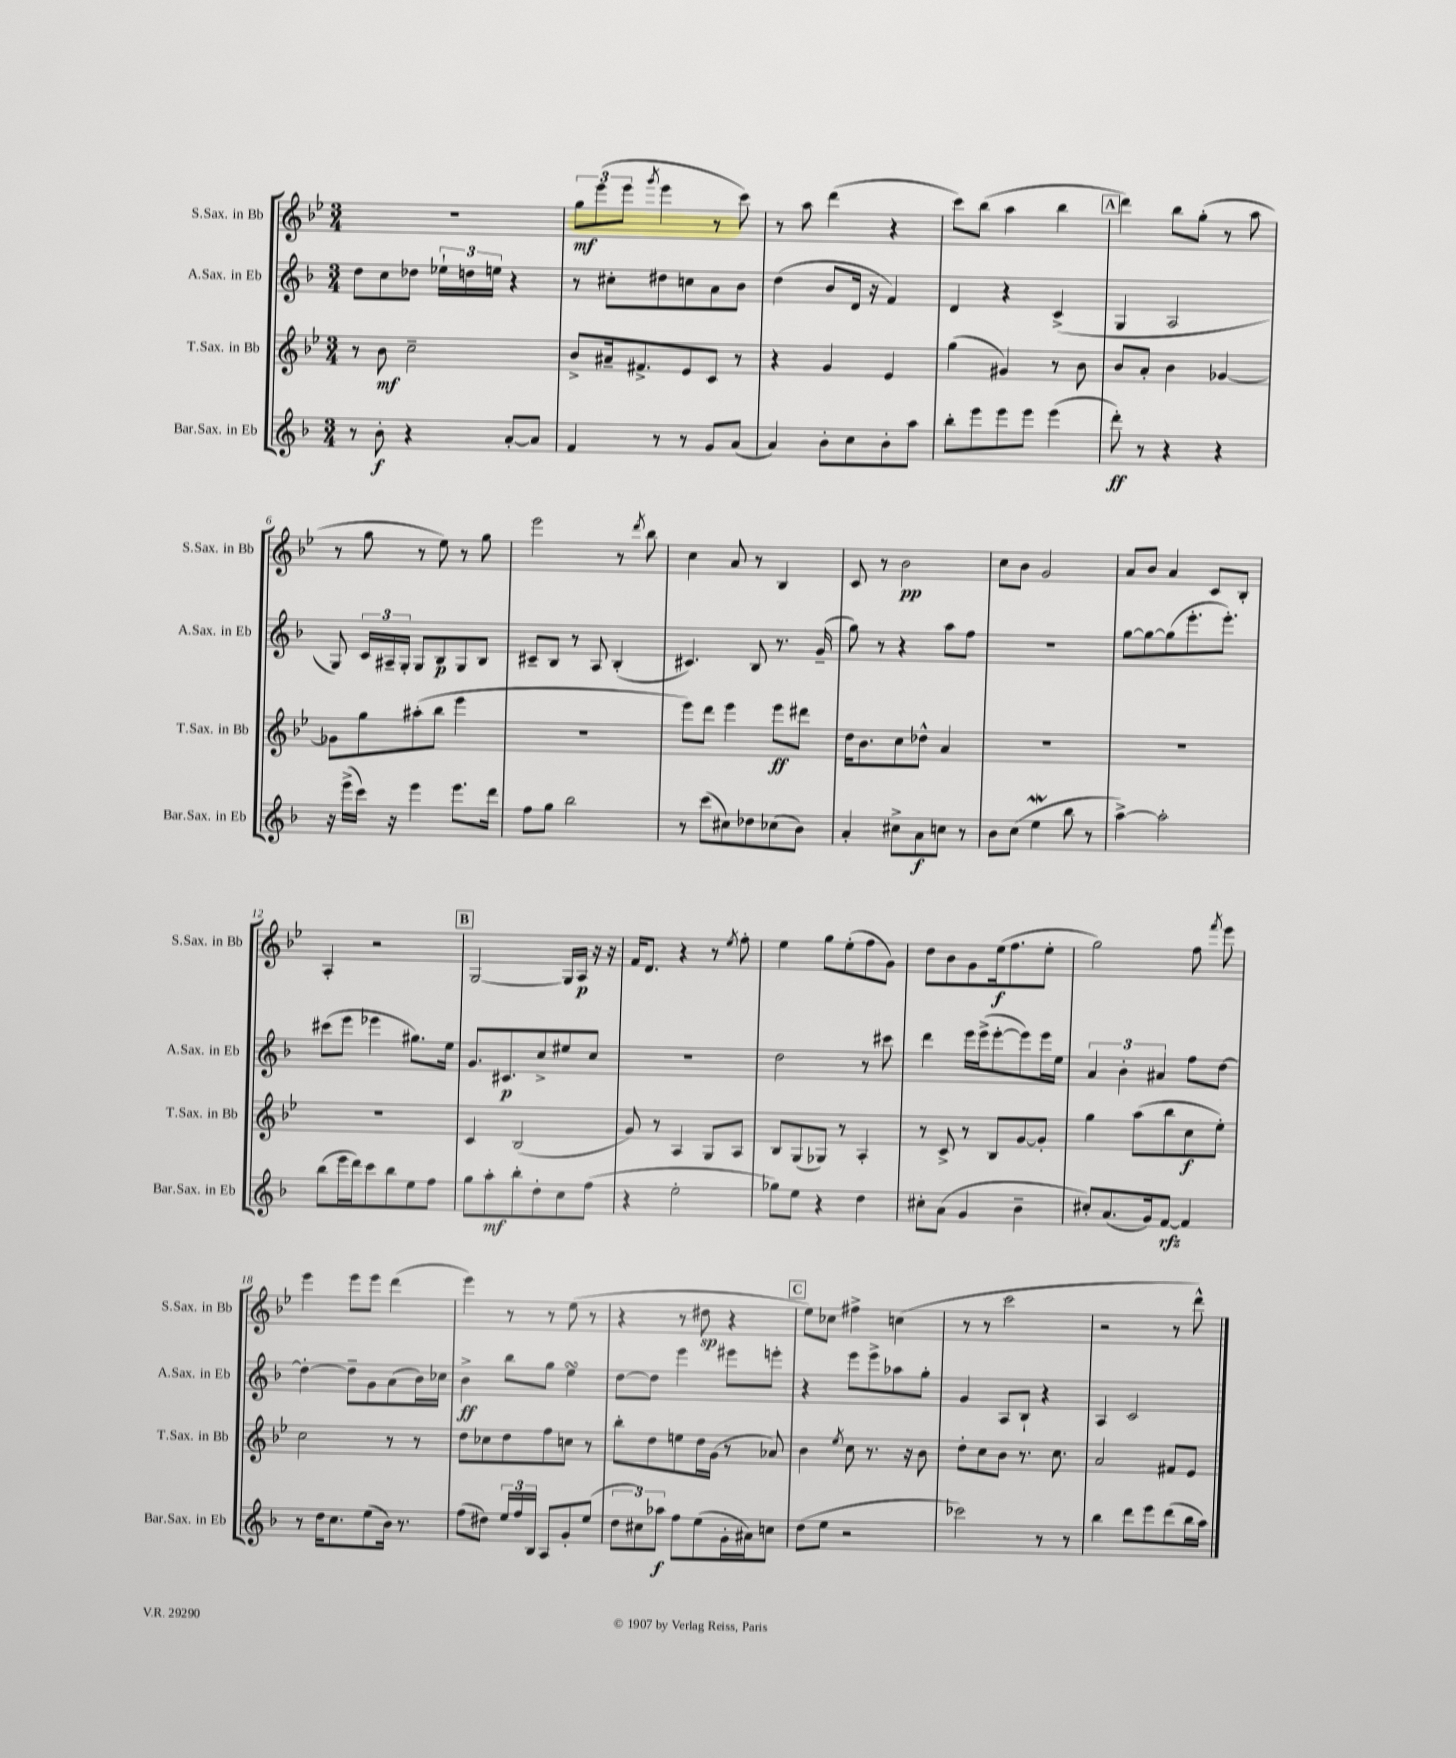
<<
\new StaffGroup <<
\new Staff = "s0" \with { instrumentName = "S.Sax. in Bb" shortInstrumentName = "S.Sax. in Bb" } {
    \clef treble \key bes \major \numericTimeSignature \time 3/4
    \autoBeamOff R2. |
    \tuplet 3/2 { g''8[\mf ees'''8( ees'''8] } \acciaccatura { g'''8 } ees'''4 r8 c'''8) |
    r8 a''8 d'''4( r4 |
    c'''8[) bes''8]( a''4 bes''4 |
    \mark \markup { \box "A" } d'''4) bes''8[ g''8]-.( r8 a''8 |
    r8 g''8 r8 ees''8) r8 g''8 |
    ees'''2 r8 \acciaccatura { d'''8 } bes''8 |
    c''4 a'8 r8 bes4 |
    c'8 r8 bes'2\pp |
    c''8[ bes'8] g'2 |
    a'8[ bes'8] a'4 c'8[ bes8]-. |
    a4-. r2 |
    \mark \markup { \box "B" } g2~ g16[ a16]\p r16 r16 |
    f'16[ d'8.] r4 r8 \acciaccatura { ees''8 } f''8-. |
    ees''4 g''8[ ees''8-.( f''8 g'8]) |
    d''8[ bes'8 g'8 ees''16\f( f''8. ees''8]-. |
    g''2) f''8 \acciaccatura { f'''8 } ees'''8 |
    ees'''4 ees'''8[ ees'''8] d'''4( |
    ees'''4) r8 r8 ees''8( r8 |
    r4 r8 dis''8\sp r4 |
    \mark \markup { \box "C" } ees''8[) ces''8] fis''4-> c''4( |
    r8 r8 c'''2 |
    r2 r8 d'''8-^) \bar "|." |
}
\new Staff = "s1" \with { instrumentName = "A.Sax. in Eb" shortInstrumentName = "A.Sax. in Eb" } {
    \clef treble \key f \major \numericTimeSignature \time 3/4
    \autoBeamOff d''8[ c''8 des''8] \tuplet 3/2 { ees''16[-! d''16 e''16] } r4 |
    r8 cis''8[-. dis''8 c''8 a'8 bes'8] |
    d''4( bes'8[ d'16] r16 f'4) |
    d'4 r4 c'4->( |
    \mark \markup { \box "A" } g4 a2 |
    g8) \tuplet 3/2 { c'16[ ais16-- g16]-. } g8[ bes8\p g8 bes8] |
    cis'8[-- bes8] r8 a8 bes4-.( |
    cis'4.) bes8 r8. g'16--( |
    g''8) r8 r4 a''8[ f''8] |
    R2. |
    g''8[~ g''8~ g''8( e'''8.-. e'''8.]-.) |
    cis'''8[( e'''8] ees'''4 gis''8.[) e''16] |
    \mark \markup { \box "B" } g'8.[ cis'8.\p c''8-> eis''8 c''8] |
    R2. |
    d''2 r8 cis'''8 |
    d'''4 e'''16[ e'''16->( e'''8~-. e'''8) e'''16 e''16] |
    \tuplet 3/2 { a'4 bes'4-. ais'4 } f''8[ d''8]~ |
    d''4~-. d''8[-- g'8 a'8( bes'16) ces''16] |
    bes'4->\ff bes''8[ g''8] e''4\turn |
    d''8[~ d''8] e'''4 eis'''8[ e'''8]-. |
    \mark \markup { \box "C" } r4 e'''8[ e'''8-> aes''8 g''8]-. |
    g'4 a8[ bes8]-! r4 |
    a4 c'2 \bar "|." |
}
\new Staff = "s2" \with { instrumentName = "T.Sax. in Bb" shortInstrumentName = "T.Sax. in Bb" } {
    \clef treble \key bes \major \numericTimeSignature \time 3/4
    \autoBeamOff r8 bes'8\mf c''2-- |
    bes'8[-> ais'16-- fis'8.-> ees'8 c'8] r8 |
    r4 g'4 ees'4 |
    g''4( gis'4) r8 bes'8 |
    \mark \markup { \box "A" } bes'8[ a'8]-. bes'4 ges'4~ |
    ges'8[ g''8 ais''8-.( bes''8] ees'''4 |
    R2. |
    ees'''8[) d'''8] ees'''4 ees'''8[\ff dis'''8] |
    d''16[ bes'8. c''8 des''8]-^ a'4 |
    R2. |
    R2. |
    R2. |
    \mark \markup { \box "B" } c'4 bes2( |
    g'8) r8 a4 g8[ a8] |
    bes8[ g8( ges8]) r8 a4-. |
    r8 c'8-> r8 bes8[ g'8~ g'8]-. |
    g''4 a''8[( bes''8 c''8\f ees''8]-.) |
    c''2 r8 r8 |
    d''8[ ces''8 d''8 f''8 c''8] r8 |
    bes''8[-. d''8 e''8 d''16 g'16]( r8 aes'8) |
    \mark \markup { \box "C" } bes'4 \acciaccatura { ees''8 } c''8 r8. r16 bes'8 |
    d''8[-. c''8 bes'8] r8. c''8. |
    a'2 fis'8[ ees'8] \bar "|." |
}
\new Staff = "s3" \with { instrumentName = "Bar.Sax. in Eb" shortInstrumentName = "Bar.Sax. in Eb" } {
    \clef treble \key f \major \numericTimeSignature \time 3/4
    \autoBeamOff r8 bes'8-.\f r4 a'8[~-. a'8] |
    f'4 r8 r8 g'8[ a'8]( |
    a'4) bes'8[-. c''8 bes'8-. a''8] |
    bes''8[-. e'''8 e'''8 e'''8] e'''4( |
    \mark \markup { \box "A" } d'''8-.\ff) r8 r4 r4 |
    r16 e'''16[->( c'''16]) r16 e'''4 e'''8.[ d'''16] |
    f''8[ g''8] bes''2 |
    r8 c'''8[( cis''8) des''8 ces''8( bes'8]) |
    a'4-. cis''8[-> a'8\f c''8] r8 |
    bes'8[ c''8]( e''4\mordent bes''8 r8 |
    a''4~->) a''2-. |
    bes''8[( e'''16 d'''16) c'''8 bes''8 e''8 f''8] |
    \mark \markup { \box "B" } g''8[ a''8-.\mf bes''8-. d''8-. c''8 f''8]( |
    r4 e''2-. |
    ges''8[) e''8] r4 d''4 |
    cis''8[-. a'8]( g'4 bes'4-- |
    cis''8[-.) a'8.( g'16) f'8]~\rfz f'4 |
    r8 d''16[ c''8. e''8( bes'16]) r8. |
    f''8[( dis''8]) \tuplet 3/2 { e''16[ f''16 bes16] } a8[ g'8-. e''8]( |
    \tuplet 3/2 { d''8[ cis''8) aes''8]\f } f''8[ e''8( g'16-. ais'16) c''8] |
    \mark \markup { \box "C" } d''8[( e''8] r2 |
    ces'''2) r8 r8 |
    bes''4 d'''8[ e'''8 d'''8( bes''16 a''16]) \bar "|." |
}
>>
>>
